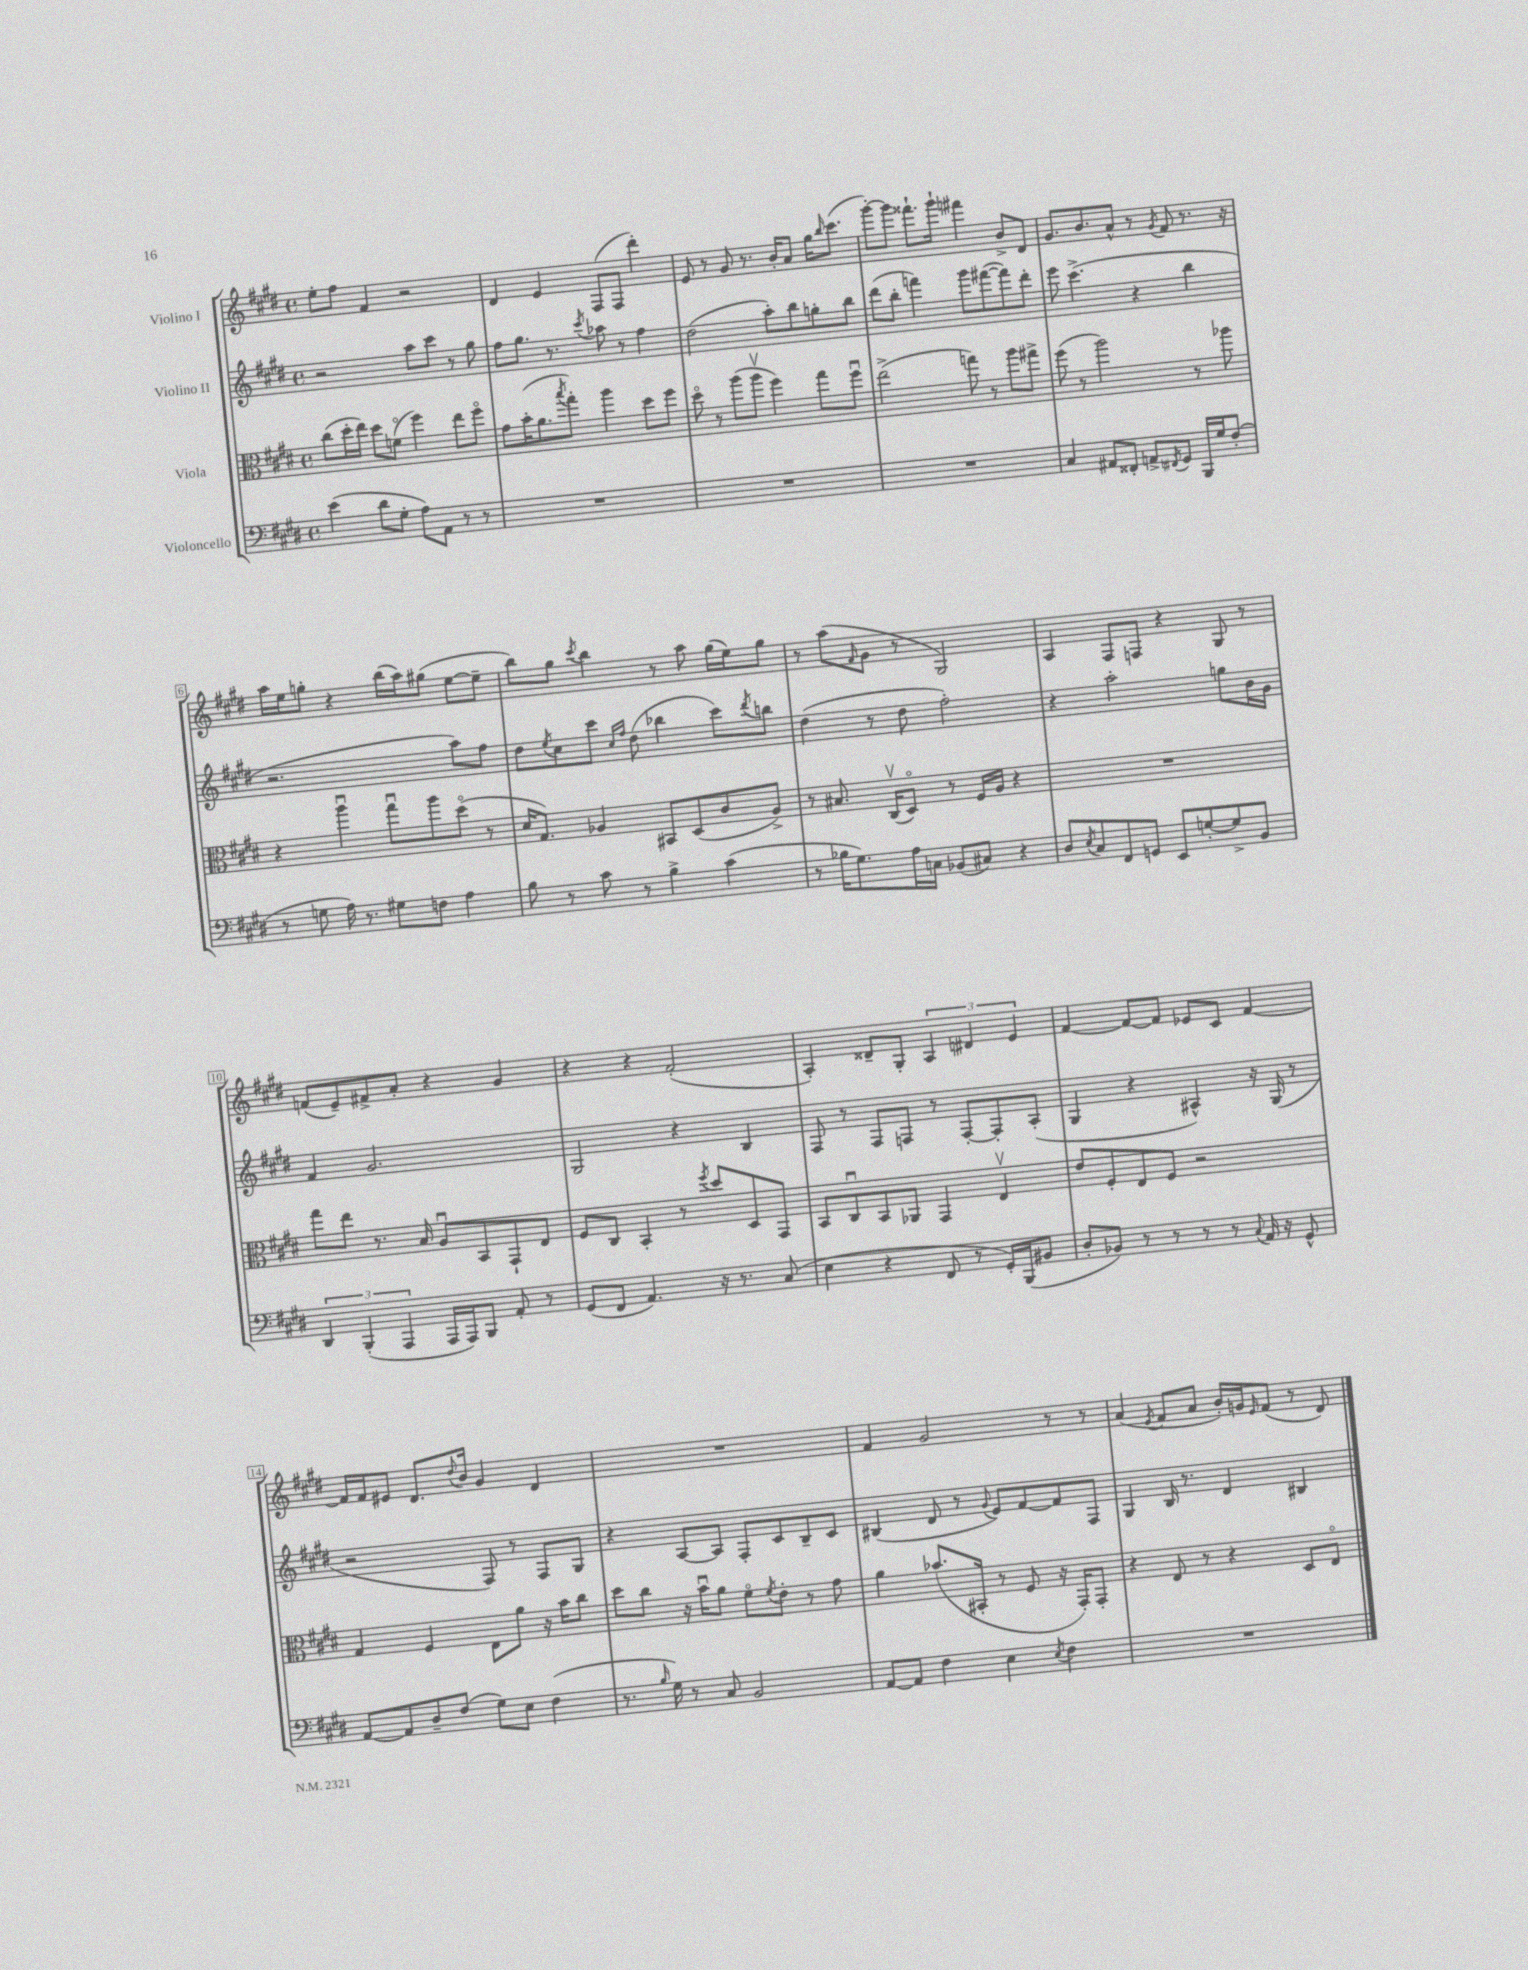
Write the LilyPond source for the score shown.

<<
\new StaffGroup <<
\new Staff = "s0" \with { instrumentName = "Violino I" } {
    \clef treble \key e \major \defaultTimeSignature \time 4/4
    e''8-. fis''8 fis'4 r2 |
    dis'4 e'4 fis8( fis8 dis'''4-.) |
    e'8 r8 gis'8 r8. b'16-. a'8 gis''16 \grace { b''16 } cis'''8.( |
    gis'''8~-.) gis'''8 fisis'''8.-! gis'''16-! fis'''4 b'8-> dis'8 |
    gis'8. b'8. a'8-^ r8 \acciaccatura { gis'8 } fis'8 r8. r16 |
    a''16 e''16 g''8-. r4 b''16( a''16) gis''8( e''8~ e''8-- |
    b''8) gis''8 \acciaccatura { cis'''8 } b''4 r8 a''8 gis''16( e''16) gis''8 |
    r8 a''8( \grace { fis'16 } gis'8 r8 gis2) |
    a4 fis8 f8 r4 gis8 r8 |
    f'8( e'8--) fis'8-> a'8-. r4 gis'4 |
    r4 r4 fis'2-.( |
    a4-.) disis'8-- gis8-. \tuplet 3/2 { a4 dis'4 e'4 } |
    fis'4~ fis'8~ fis'8 ees'8 cis'8 fis'4~ |
    fis'16 fis'16 eis'8 dis'8. \appoggiatura { dis''8 } b'16 gis'4 dis'4 |
    R1 |
    fis'4 gis'2 r8 r8 |
    a'4( \acciaccatura { e'8 } fis'8 a'8 b'16-.) g'16 \grace { e'16 } fis'8( r8 dis'8) \bar "|." |
}
\new Staff = "s1" \with { instrumentName = "Violino II" } {
    \clef treble \key e \major \defaultTimeSignature \time 4/4
    r2 a''8 cis'''8 r8 gis''8 |
    fis''8 gis''8. r8. \acciaccatura { cis'''8 } aes''8 r8 fis''4 |
    dis''2( a''8-.) b''8 g''8-. b''8 |
    dis'''8( b''8-. f'''4) gis'''8 fis'''8~( fis'''8) dis'''8-. |
    e'''8 cis'''4.->( r4 b''4 |
    r2. a''8) fis''8 |
    dis''8 \acciaccatura { e''8 } cis''8 cis'''8 \grace { cis''16 fis''16 } dis''8( bes''4 cis'''8) \acciaccatura { dis'''8 } b''8 |
    dis''4( r8 dis''8 fis''2-.) |
    r4 a''2-. g''8 b'16 gis'16 |
    fis'4 gis'2. |
    gis2 r4 b4 |
    fis8 r8 fis8 f8 r8 f8~-. f8-. a8-.( |
    gis4 r4 ais4-^) r16 gis16( r8 |
    r2 fis8) r8 fis8 gis8 |
    r4 a8~ a8 fis8-. cis'8 b8-- cis'8 |
    bis4( dis'8 r8 \appoggiatura { gis'8 } e'8) fis'8~ fis'8 fis8 |
    gis4 b16 r8. dis'4 bis4 \bar "|." |
}
\new Staff = "s2" \with { instrumentName = "Viola" } {
    \clef alto \key e \major \defaultTimeSignature \time 4/4
    cis''8( dis''16-. e''16) dis''8 f'8\flageolet( fis''4) e''8 fis''8\flageolet |
    gis'8 b'16-.( a'8. \acciaccatura { b''8 } gis''8-.) a''4 dis''8 fis''8 |
    dis''8\flageolet r8 a''8( a''8\upbow fis''4) gis''8 fis''8\downbow |
    e''2->( g''8) r8 a''8 gis''8-> |
    fis''8( r8 a''2) r8 aes''8 |
    r4 a''4\downbow gis''8\downbow a''8 dis''8\flageolet( r8 |
    dis'16 gis8.) aes4 bis,8 dis8( cis'8 aes8->) |
    r8 bis8. cis16\upbow( dis8\flageolet) r8 fis16 a16 r4 |
    R1 |
    gis''8 e''8 r8. b16 a8\downbow b,8 gis,8-! e8 |
    fis8 cis8 b,4-. r8 \acciaccatura { fis''8 } dis''8 dis8 gis,8 |
    b,8 cis8\downbow b,8 aes,8 gis,4 e4\upbow |
    e'8 fis8-. e8 fis8 r2 |
    gis4 fis4 e8 a'8 r16 b'16 cis''8 |
    dis''8 cis''8 r16 b'16\downbow a'8 fis'8\flageolet \acciaccatura { fis'8 } e'8-. r8 gis'8 |
    a'4 bes'8.( bis,16-. r8 fis8 r16 gis,16-.) gis,8-. |
    r4 e8 r8 r4 dis8 e8\flageolet \bar "|." |
}
\new Staff = "s3" \with { instrumentName = "Violoncello" } {
    \clef bass \key e \major \defaultTimeSignature \time 4/4
    e'4( dis'8 gis8-. a8) a,8 r8 r8 |
    R1 |
    R1 |
    R1 |
    cis4 ais,8 fisis,8-. a,8-> \acciaccatura { fis,8 } gis,8 b,,16 gis16 fis8-.( |
    r8 g8 a16) r8. gis8 f8 a4 |
    b8 r8 cis'8 r8 b4-> cis'4( |
    r8 bes16 gis8.) a16 c16 bes,8( cis8) r4 |
    dis8 \acciaccatura { e8 } cis8 fis,8 g,8 e,8 g8~-. g8-> b,8 |
    \tuplet 3/2 { dis,4 b,,4-.( a,,4 } a,,16 a,,16) b,,8 a,8-. r8 |
    gis,8( fis,8 a,4.) r16 r8. cis8( |
    e4 r4 fis,8 r8 gis,16-.) b,,16( bis,8 |
    dis8-. bes,8) r8 r8 r8 r8 \appoggiatura { cis8 } a,16 r16 gis,8-^ |
    a,8~ a,8 dis8-- fis8( gis8) e8 fis4( |
    r8. \grace { b16 } gis16) r8 cis8 b,2 |
    a,8~ a,8 fis4 e4 \acciaccatura { e8 } fis4 |
    R1 \bar "|." |
}
>>
>>
\layout { \context { \Score \override BarNumber.stencil = #(make-stencil-boxer 0.1 0.3 ly:text-interface::print) } }
